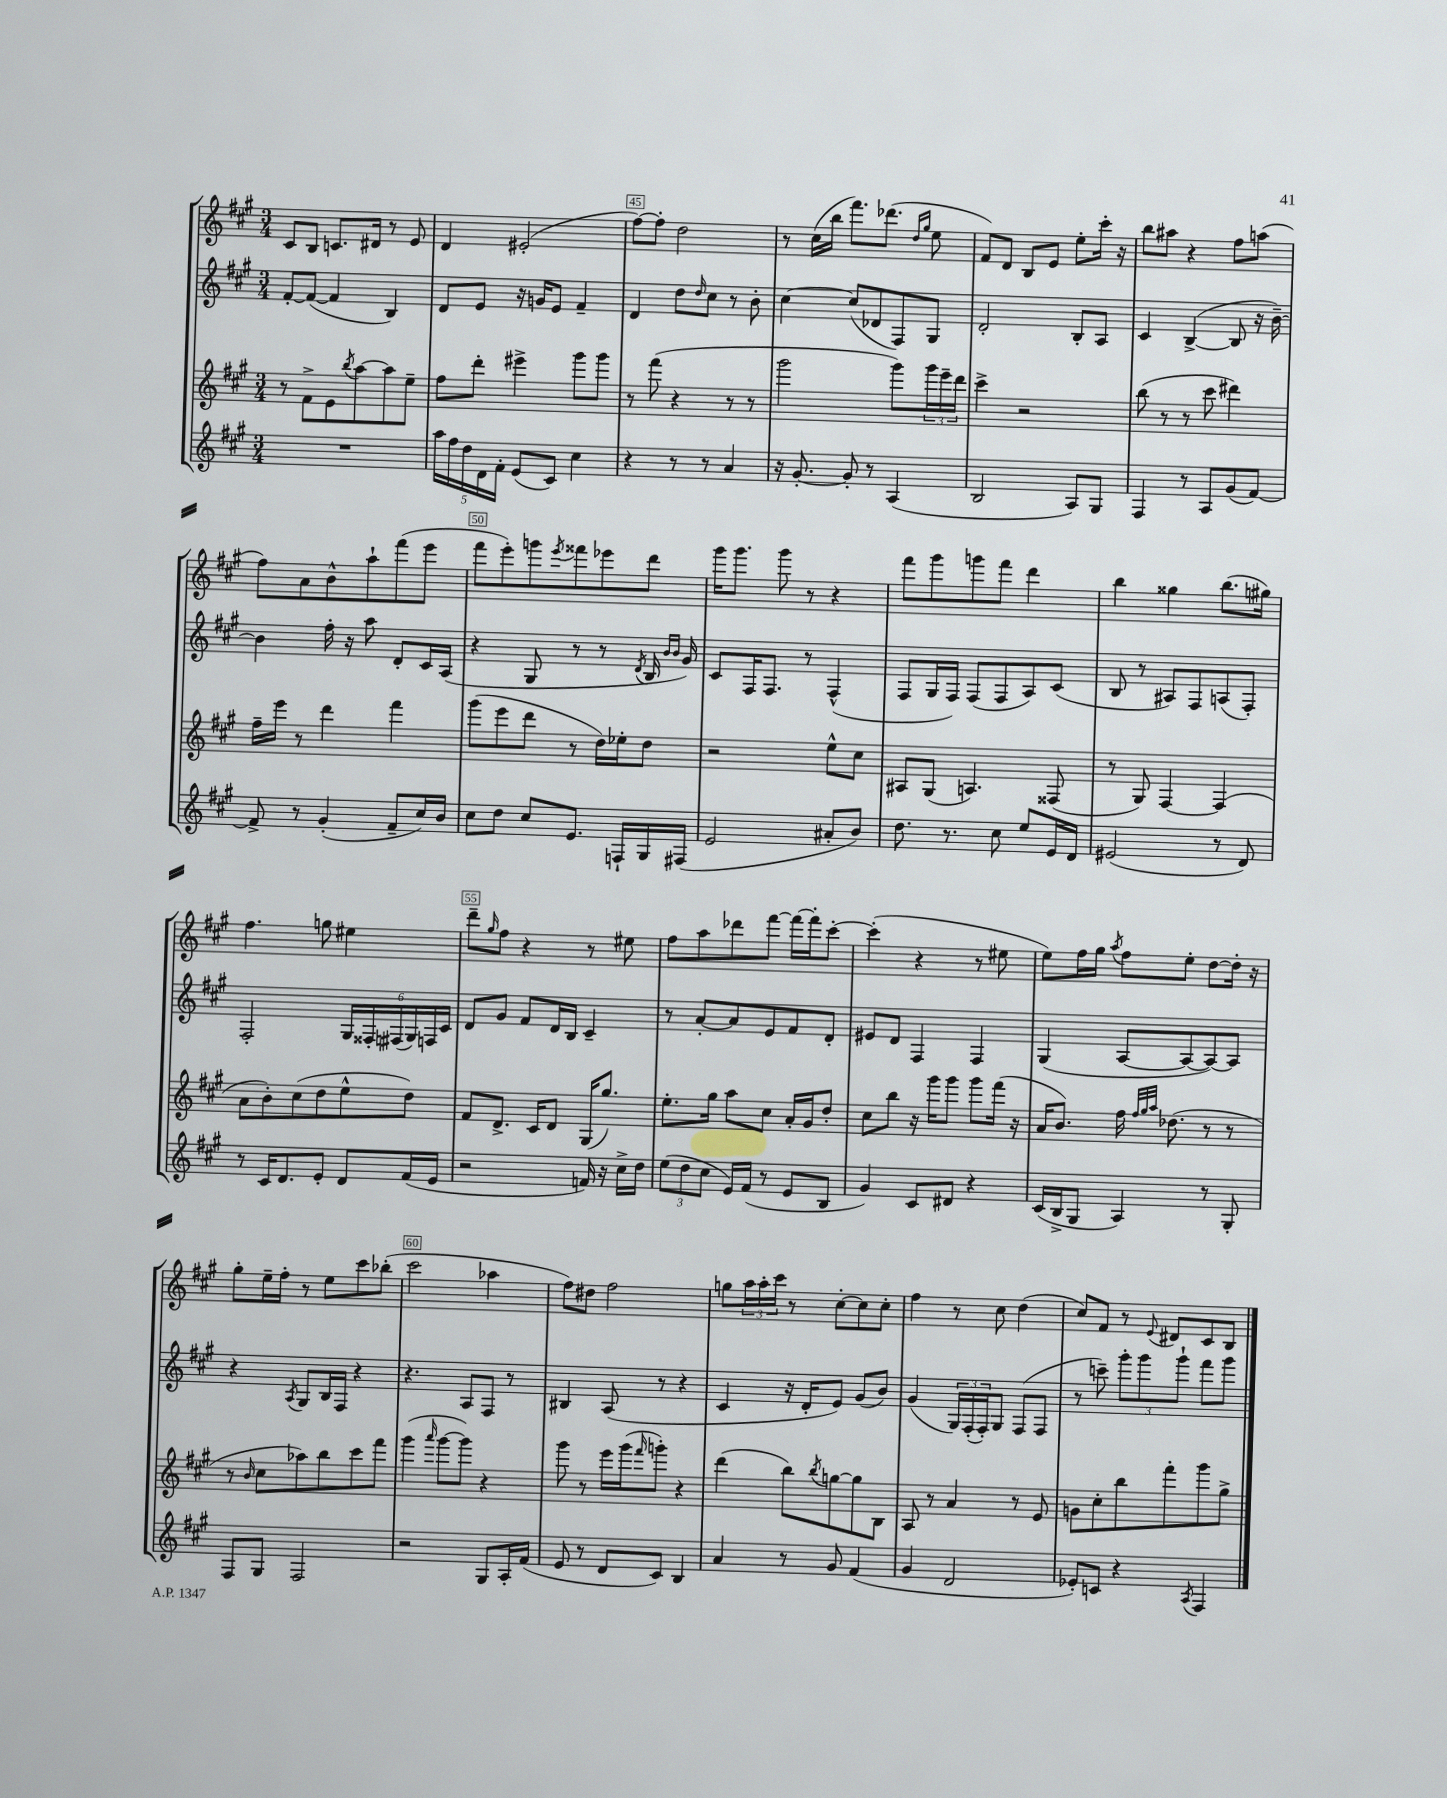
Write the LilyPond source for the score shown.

<<
\new StaffGroup <<
\new Staff = "s0" {
    \clef treble \key a \major \numericTimeSignature \time 3/4
    cis'8 b8 c'8. dis'16 r8 e'8 |
    d'4 eis'2-.( |
    fis''8~) fis''8-. d''2 |
    r8 cis''16( b''16 fis'''8.) des'''8.( \grace { d''16 gis''16 } e''8 |
    fis'8) d'8 b8 e'8 e''8-. cis'''16-. r16 |
    b''8 ais''8 r4 fis''8 a''8( |
    fis''8) a'8 b'8-^ a''8-! fis'''8( e'''8 |
    fis'''8 e'''8-.) g'''8 \acciaccatura { e'''8 } fisis'''8 ees'''8 d'''8 |
    gis'''16 gis'''8. gis'''8 r8 r4 |
    fis'''8 gis'''8 g'''8 fis'''8 d'''4 |
    b''4 gisis''4 b''8.( gis''16) |
    fis''4. g''8 eis''4 |
    d'''8-- \grace { gis''16 } fis''8 r4 r8 eis''8 |
    fis''8 a''8 des'''8 fis'''8~ fis'''16~ fis'''16-. cis'''8~-. |
    cis'''4-.( r4 r8 eis''8 |
    e''8) fis''16 gis''16 \acciaccatura { a''8 } fis''8 e''8-. d''8~ d''16-. r16 |
    gis''8-. e''16-- fis''16-. r8 e''8 cis'''8 bes''8-.( |
    cis'''2 aes''4 |
    fis''8) dis''8 fis''2 |
    g''8 \tuplet 3/2 { a''16 a''16-. cis'''16 } r8 cis''8~-. cis''8 cis''8-. |
    fis''4 r8 cis''8 d''4( |
    cis''8) fis'8 r8 \appoggiatura { e'8 } dis'8 cis'8 b8 \bar "|." |
}
\new Staff = "s1" {
    \clef treble \key a \major \numericTimeSignature \time 3/4
    fis'8~-. fis'8~( fis'4 b4) |
    d'8 e'8 r16 g'16 e'8 fis'4-- |
    d'4 d''8 \grace { d''16 } cis''8 r8 b'8-. |
    cis''4~ cis''8( des'8 fis8) gis8 |
    d'2-. b8-. a8 |
    cis'4 b4~->( b8 r16 b'16~--) |
    b'4 fis''16-. r16 a''8 d'8-. cis'16 a16( |
    r4 gis8 r8 r8 \acciaccatura { d'8 } b16 \grace { b'16 b'16 } gis'16) |
    cis'8 fis16 fis8. r8 fis4-^( |
    fis8 gis16 fis16) fis8( fis8 a8) cis'8( |
    b8 r8 ais8) fis8 a8( fis8-.) |
    fis2-. \tuplet 6/4 { gis16 fisis16-. fis16( gis16) f16 cis'16 } |
    d'8 gis'8 fis'8 d'16 b16 cis'4-- |
    r8 a'8~-. a'8 e'8 fis'8 d'8-. |
    eis'8 d'8 fis4 fis4 |
    gis4( a8~ a8~ a8~) a8 |
    r4 \acciaccatura { a8 } gis8 b16 fis16 r4 |
    r4. a8 fis8 r8 |
    bis4 a8( r8 r4 |
    cis'4 r16 d'16-. e'8) gis'8( b'8) |
    gis'4( \tuplet 3/2 { gis16) fis16-.( fis16-.) } gis8 fis8( fis8 |
    r8 c'''8--) \tuplet 3/2 { gis'''8-. gis'''8 gis'''8-! } fis'''8 gis'''8 \bar "|." |
}
\new Staff = "s2" {
    \clef treble \key a \major \numericTimeSignature \time 3/4
    r8 fis'8-> e'8 \acciaccatura { b''8 } a''8~ a''8 e''8-- |
    fis''8 d'''8-. eis'''4-> gis'''8 gis'''8 |
    r8 fis'''8( r4 r8 r8 |
    gis'''2 gis'''8) \tuplet 3/2 { gis'''16 e'''16-- d'''16 } |
    cis'''4-> r2 |
    b''8( r8 r8 cis'''8 dis'''4) |
    fis''16-- e'''16 r8 d'''4 fis'''4 |
    gis'''8( e'''8 d'''8 r8 d''16) ees''16-. d''8 |
    r2 e''8-^ cis''8 |
    ais8 gis8( a4.) fisis8( |
    r8 gis8) fis4~ fis4( |
    a'8 b'8-.) cis''8( d''8 e''8-^ d''8) |
    fis'8 d'8.-> cis'16 d'8 gis16( gis''8.) |
    e''8.-. gis''16 a''8 cis''8 a'16-. gis'16 d''8-. |
    cis''8 b''8 r16 gis'''16 gis'''8 gis'''8 fis'''16( r16 |
    a'16 b'8.) fis''16 \grace { fis''32 gis''32 a''32 } des''8.( r8 r8 |
    r8 \grace { b'16 } cis''8 aes''8) b''8 cis'''8 fis'''8 |
    gis'''4( \grace { a'''16 } gis'''8~ gis'''8) r4 |
    gis'''8 r8 e'''16 gis'''16( \grace { fis'''16 } g'''8-.) r4 |
    d'''4( b''8) \acciaccatura { b''8 } g''8~ g''8 b8 |
    a8 r8 a'4 r8 e'8 |
    g'8 cis''8-. b''8 fis'''8-. gis'''8 gis''8-> \bar "|." |
}
\new Staff = "s3" {
    \clef treble \key a \major \numericTimeSignature \time 3/4
    R2. |
    \tuplet 5/4 { a''16 fis''16 d''16 d'16 fis'16-. } e'8( cis'8) cis''4 |
    r4 r8 r8 a'4 |
    r16 gis'8.~-. gis'8-. r8 a4( |
    b2 a8) gis8 |
    fis4 r8 a8 gis'8( fis'8~) |
    fis'8-> r8 gis'4-.( fis'8-- cis''16) b'16 |
    cis''8 d''8 cis''8 e'8. f16-! gis16 fis16( |
    e'2 ais'8-. b'8) |
    d''8. r8. cis''8 e''8 e'16 d'16 |
    eis'2( r8 d'8) |
    r8 cis'16 d'8. e'8-. d'8 fis'16( e'16 |
    r2 f'16) r16 cis''16-> d''16 |
    \tuplet 3/2 { e''8( d''8 cis''8 } e'16) fis'16( r8 e'8 b8 |
    gis'4) cis'8 dis'8 r4 |
    cis'16( b16-> gis8 a4) r8 gis8-. |
    fis8 gis8 fis2 |
    r2 gis8 a16-. fis'16( |
    e'8 r8 d'8 cis'8) b4 |
    a'4 r8 gis'8 fis'4( |
    gis'4 d'2 |
    ees'8-.) c'8 r4 \acciaccatura { a8 } fis4 \bar "|." |
}
>>
>>
\layout { \context { \Score currentBarNumber = #43 \override BarNumber.break-visibility = ##(#f #t #t) barNumberVisibility = #(every-nth-bar-number-visible 5) \override BarNumber.stencil = #(make-stencil-boxer 0.1 0.3 ly:text-interface::print) } }
